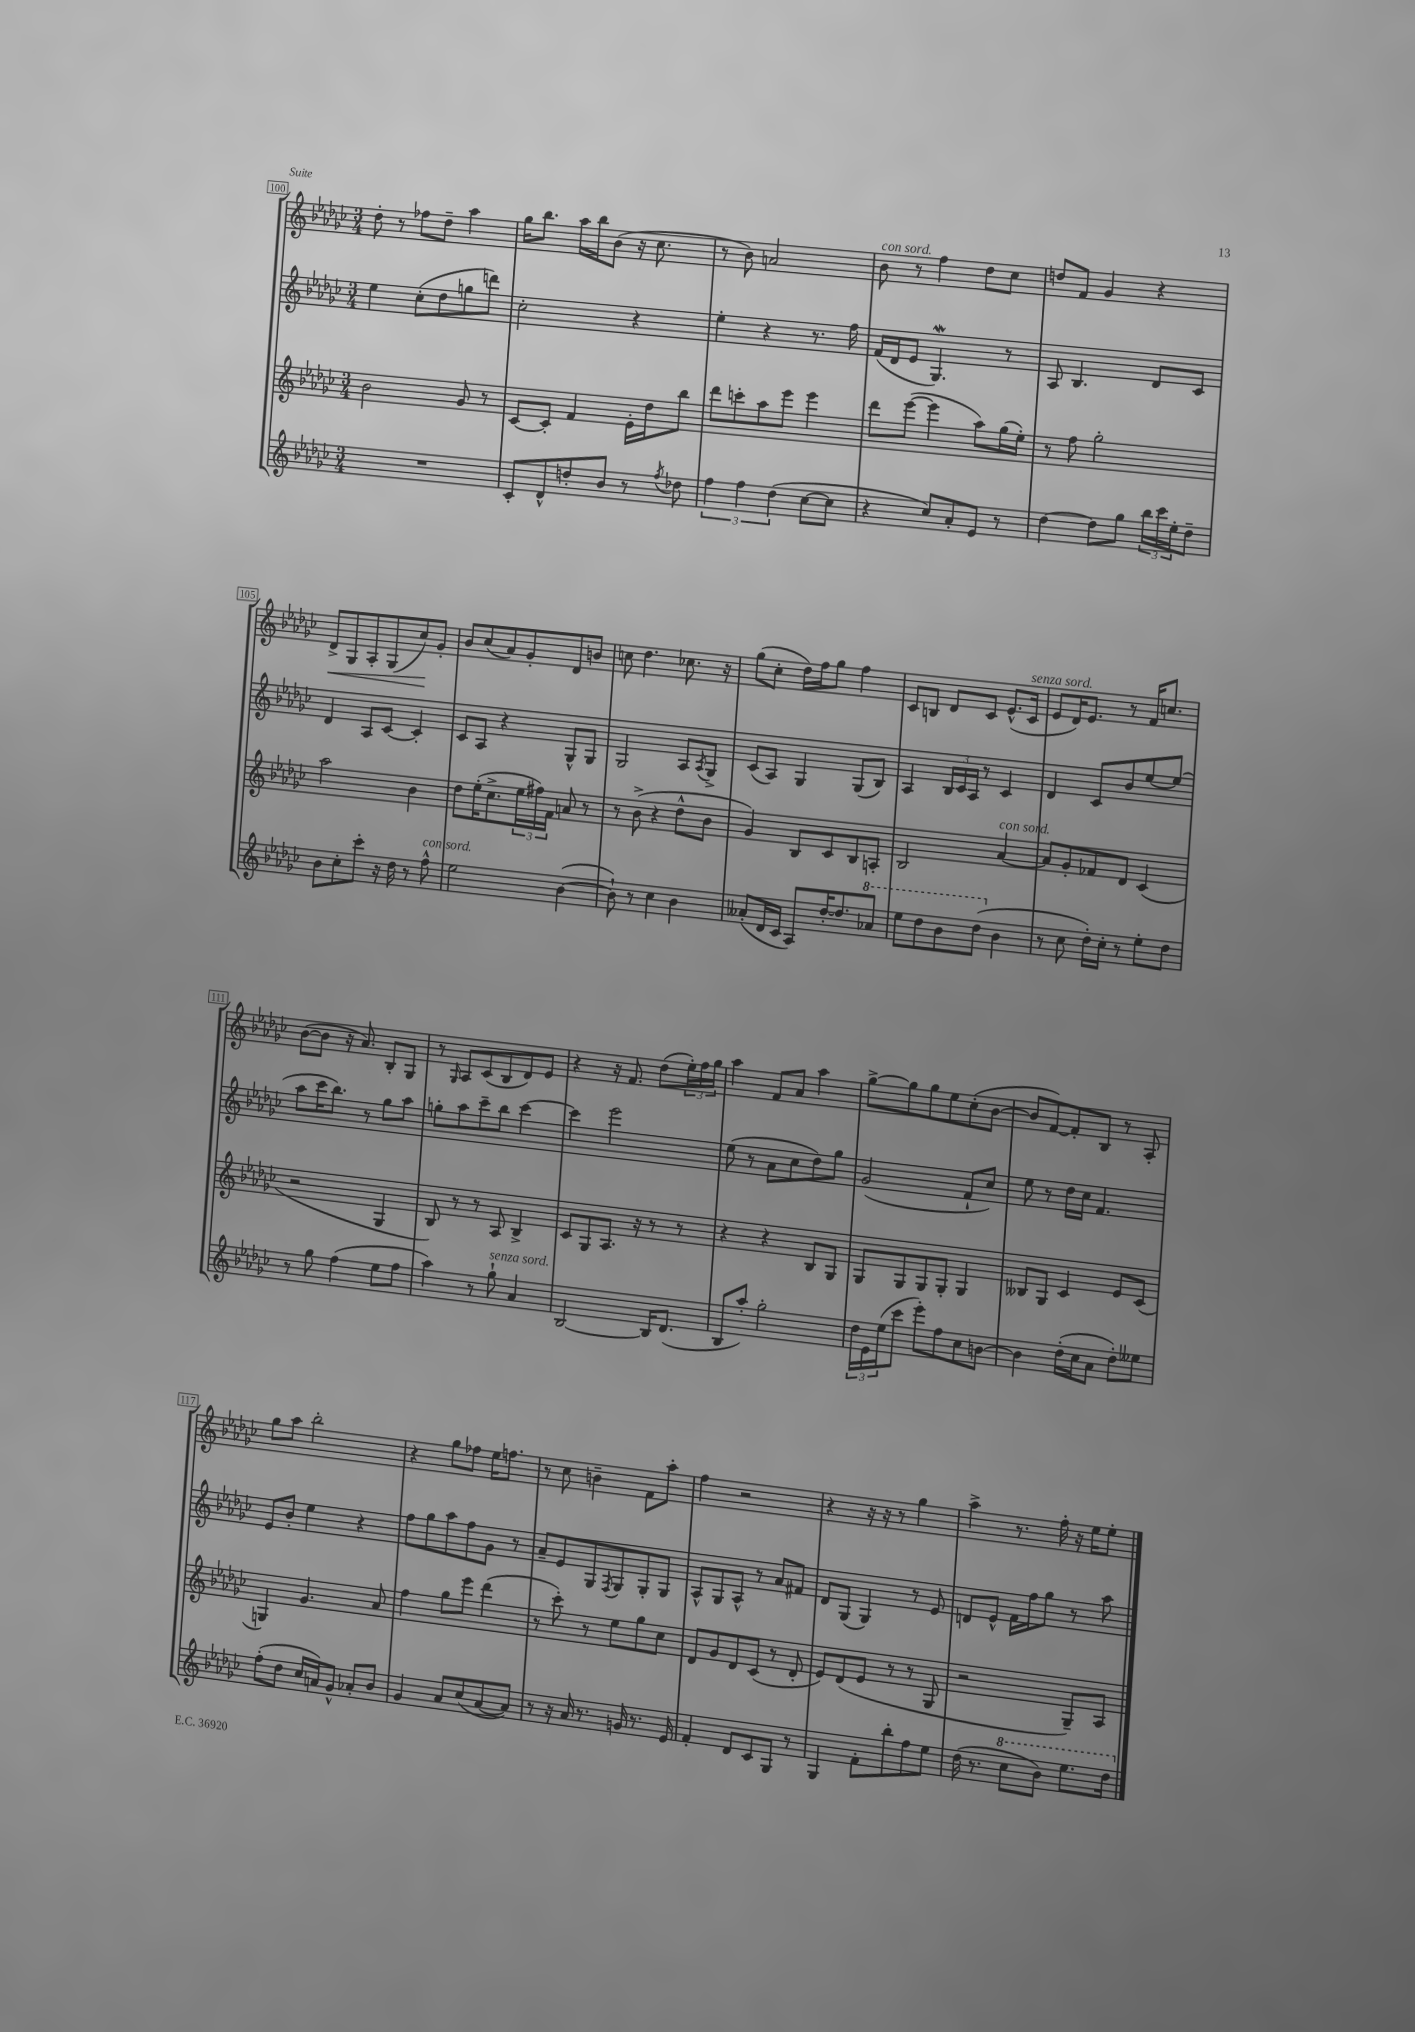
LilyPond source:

<<
\new StaffGroup <<
\new Staff = "s0" {
    \clef treble \key ges \major \numericTimeSignature \time 3/4
    des''8-. r8 fes''8 des''8-- aes''4 |
    ges''16 bes''8. aes''16 bes''16 bes'8( r16 ces''8. |
    r8 bes'8) a'2 |
    bes'8^\markup { \italic "con sord." } r8 f''4 des''8 ces''8 |
    d''8 f'8 ges'4 r4 |
    des'8->\< ges8 aes8-. ges8( ces''8\!) ges'8-. |
    bes'8 ces''8( aes'8) ges'8-. des'8 b'8 |
    c''8 des''4. ces''8. r16 |
    ges''8( ces''8-. des''16) f''16 ges''8 f''4 |
    ces'8 b8 des'8 ces'8 ees'8.-^( ces'16^\markup { \italic "senza sord." } |
    ees'8 des'16) ees'8. r8 f'16 c''8. |
    bes'8~( bes'8 r16 aes'8.) bes8-. ges8 |
    r8 \grace { ges16 } aes8 ces'8( bes8 des'8) ees'8 |
    r4 r16 f'8. des''8( \tuplet 3/2 { ees''16-.) f''16 ges''16 } |
    aes''4 f'8 aes'8 aes''4 |
    ges''8~-> ges''8 ges''8 ees''8 ces''8-.( bes'8~ |
    bes'8 f'8~) f'8-. bes8 r8 aes8-. |
    ges''8 aes''8 bes''2-. |
    r4 ges''8 fes''8 ees''16 f''8. |
    r8 ces''8 b'4-- f'8 aes''8-. |
    f''4 r2 |
    r4 r16 r16 r8 ges''4 |
    aes''4-> r8. f''16-. r16 ees''16 ees''8-. \bar "|." |
}
\new Staff = "s1" {
    \clef treble \key ges \major \numericTimeSignature \time 3/4
    ees''4 ces''8-.( des''8 g''8 d'''8) |
    ces''2-. r4 |
    ees''4-. r4 r8. f''16 |
    f'16( des'16 ees'8 ges4.\mordent) r8 |
    aes8 bes4. des'8 ces'8 |
    des'4 aes8 ces'8~ ces'4-. |
    ces'8 aes8 r4 ges8-^ ges8 |
    ges2 aes8 \acciaccatura { aes8 } ges8-> |
    ces'8( aes8) ges4 ges8( bes8) |
    aes4 \tuplet 3/2 { bes16 ces'16 aes16 } r8 ces'4 |
    des'4 ces'8 bes'8 ees''8~ ees''8( |
    aes''8 ces'''16 bes''8.) r8 ges''8 aes''8 |
    g''8-. aes''8 ces'''8-- bes''8 ces'''4~ |
    ces'''4 ees'''2 |
    ees''8( r8 aes'8 ces''8 des''8) ges''8 |
    ges'2( f'8-! ces''8) |
    ees''8 r8 des''16 ces''16 f'4. |
    ees'8 bes'8-. ees''4 r4 |
    f''8 ges''8 aes''8 f''8 ges'8 r8 |
    aes'8-- ees'8 ges8 \acciaccatura { f8 } ges8 ges8-. ges8 |
    aes8-^ ges8 aes8-^ r8 aes'8 fis'8 |
    des'8 ges8( ges4) r8 ees'8 |
    d'8 ees'8-^ f'16 f''16 ges''8 r8 aes''8 \bar "|." |
}
\new Staff = "s2" {
    \clef treble \key ges \major \numericTimeSignature \time 3/4
    bes'2 ges'8 r8 |
    ces'8~ ces'8-. f'4 ees'16-. des''16 bes''8 |
    des'''8 c'''8-. aes''8 ees'''8 ees'''4 |
    des'''8 ees'''8~( ees'''4 aes''8) ges''16( ees''16-.) |
    r8 f''8 ges''2-. |
    aes''2 bes'4 |
    des''8 ees''16-.( ces''8.-> \tuplet 3/2 { ees''16 fis''16) f'16 } a'8 r8 |
    r8 bes'8->( r4 des''8-^ bes'8 |
    ges'4) bes8 ces'8 bes8 a8-. |
    bes2 aes'4~^\markup { \italic "con sord." } |
    aes'8 ges'8-. fes'8 des'8 ces'4( |
    r2 ges4 |
    bes8) r8 r8 aes8 bes4-> |
    ces'8 ges8 aes8. r16 r8 r8 |
    r4 r4 bes8 ges8 |
    ges8 ges8 ges8 ges8-. ges4 |
    beses8 ges8 ces'4 ees'8 ces'8( |
    g4) ges'4. aes'8 |
    f''4 ges''8 ees'''8 des'''4( |
    r8 ces'''8-.) r8 ees''8 ges''8 ces''8 |
    des'8 ges'8 des'8 ces'8( r8 des'8-. |
    ees'8) des'8( ees'8 r8 r8 ges8 |
    r2 ges8--) aes8 \bar "|." |
}
\new Staff = "s3" {
    \clef treble \key ges \major \numericTimeSignature \time 3/4
    R2. |
    ces'8-. des'8-^ d''8-. bes'8 r8 \acciaccatura { f''8 } des''8 |
    \tuplet 3/2 { f''4 f''4 des''4( } ces''8~ ces''8 |
    r4 ces''8) aes'8-. ees'8 r8 |
    des''4~ des''8 ges''8 \tuplet 3/2 { bes''16 ces'''16 ees''16-. } des''8-- |
    bes'8 ces''8-. ces'''8-. r16 des''16 r8 f''8-^^\markup { \italic "con sord." } |
    ees''2 bes'4~( |
    bes'8-!) r8 ces''4 bes'4 |
    aeses'8-.( des'16 ces'16 aes8) des''16~-. des''8. \ottava #1 aes''!8 |
    ees'''8 des'''8 bes''8 des'''8( \ottava #0 bes'4 |
    r8 ces''8 des''16-.) ces''16-. r8 ees''8-. des''8 |
    r8 ges''8 f''4( ees''8 f''8 |
    aes''4) r8 ges''8-!^\markup { \italic "senza sord." } aes'4 |
    bes2~ bes16 des'8.( |
    bes8 aes''8-.) ges''2-. |
    \tuplet 3/2 { des''16 ees'16 ees''16( } ces'''8 ees'''8-.) f''8 ces''8 b'8~ |
    b'4 des''16-.( ces''16 aes'8 des''8-.) eeses''8 |
    f''8-.( des''8 ces''16 a'16) ges'8-^ aes'8-. bes'8 |
    ges'4 aes'8 ces''8( aes'8~ aes'8) |
    r8 r16 aes'16 r8. g'16 r8. ees'16 |
    f'4-. des'8 ces'8 ges8 r8 |
    ges4 f'8-. bes''8-. f''8 ees''8 |
    des''16( r8. \ottava #1 ces'''8 bes''8) ees'''8. des'''16 \ottava #0 \bar "|." |
}
>>
>>
\layout { \context { \Score currentBarNumber = #100 \override BarNumber.stencil = #(make-stencil-boxer 0.1 0.3 ly:text-interface::print) } }
